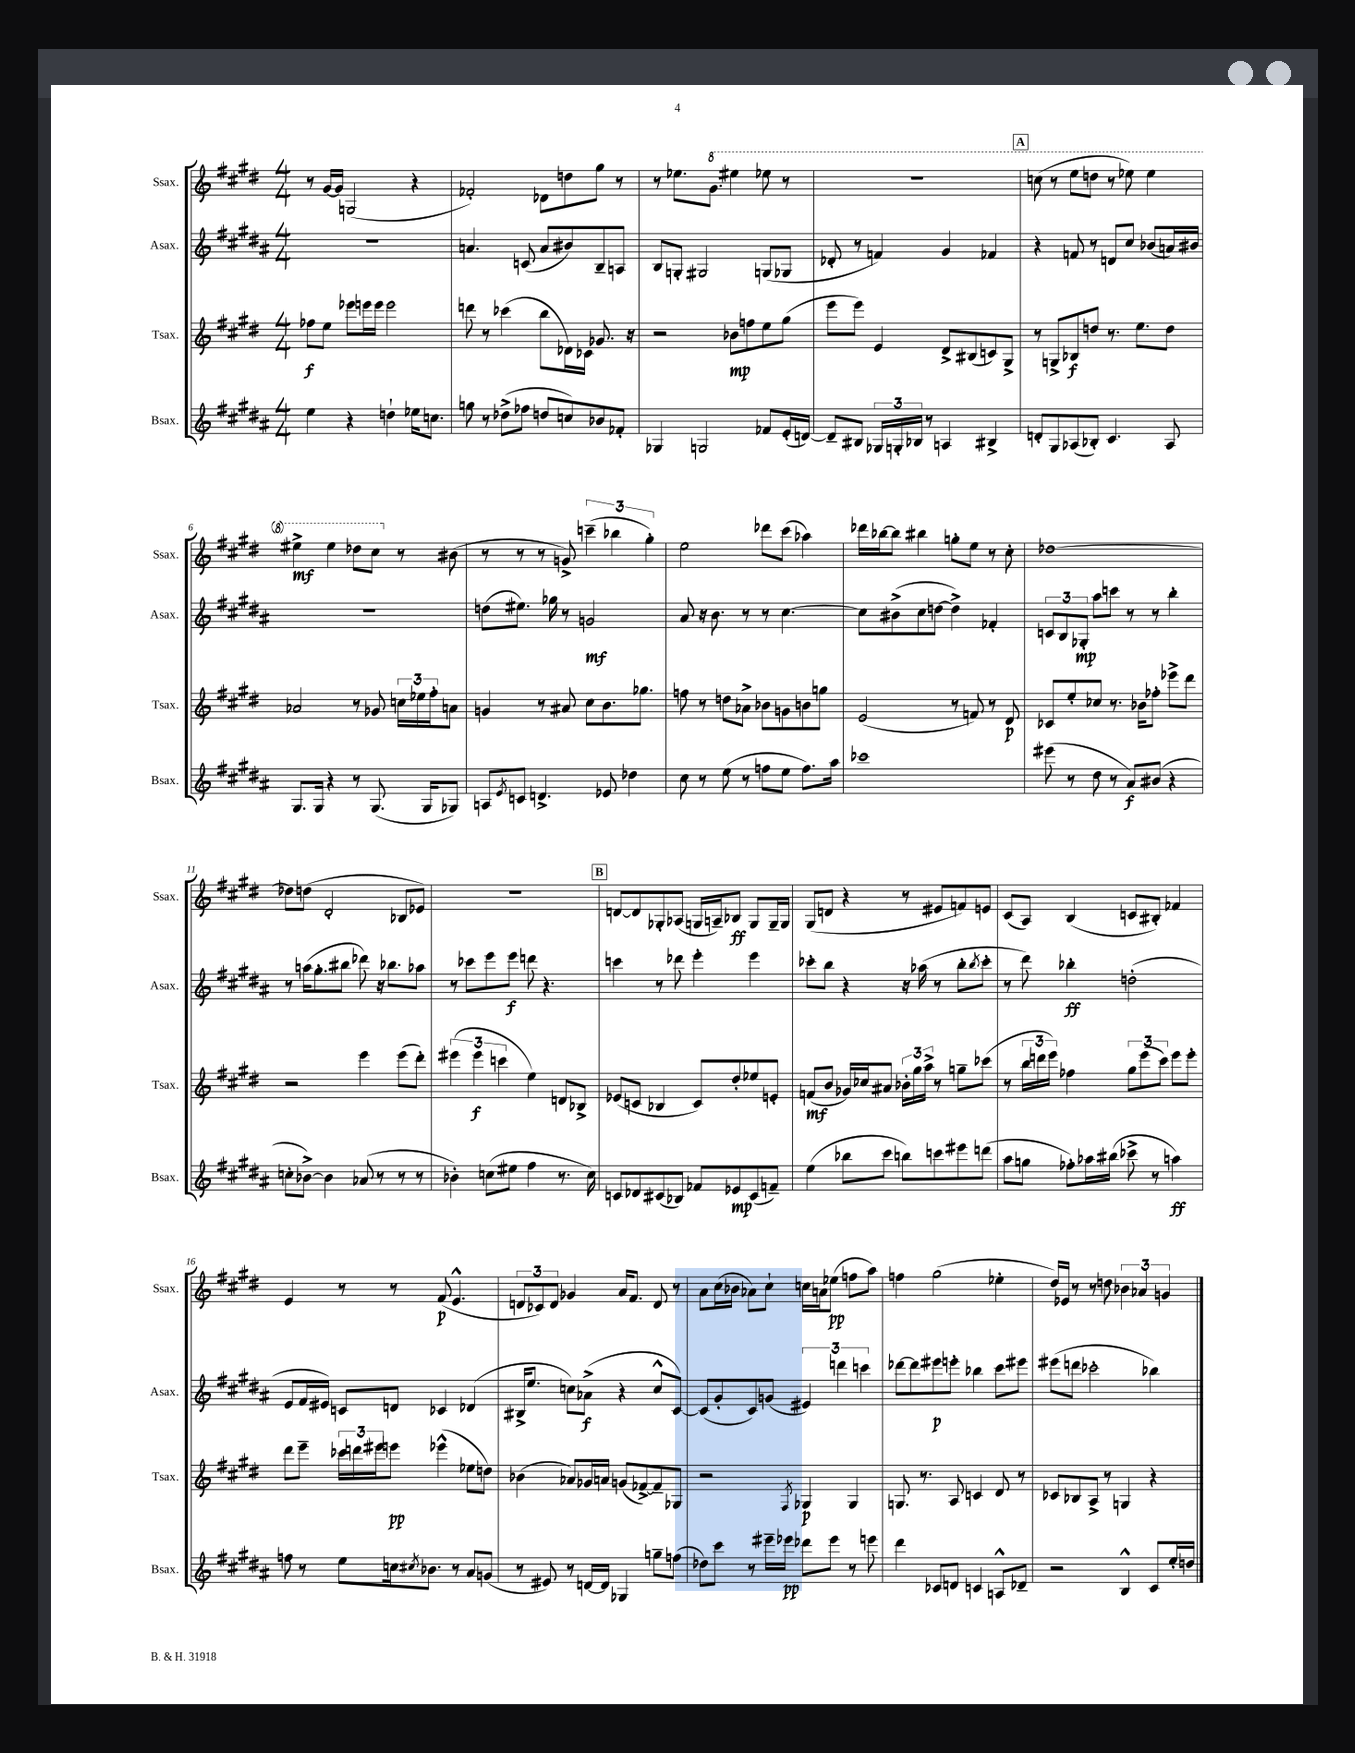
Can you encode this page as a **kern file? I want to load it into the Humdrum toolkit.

**kern	**dynam	**kern	**dynam	**kern	**dynam	**kern	**dynam
*part4	*part4	*part3	*part3	*part2	*part2	*part1	*part1
*staff4	*staff4	*staff3	*staff3	*staff2	*staff2	*staff1	*staff1
*I"Bsax.	*	*I"Tsax.	*	*I"Asax.	*	*I"Ssax.	*
*I'Bsax.	*	*I'Tsax.	*	*I'Asax.	*	*I'Ssax.	*
*clefG2	*	*clefG2	*	*clefG2	*	*clefG2	*
*k[f#c#g#d#a#]	*	*k[f#c#g#d#]	*	*k[f#c#g#d#a#]	*	*k[f#c#g#d#]	*
*M4/4	*	*M4/4	*	*M4/4	*	*M4/4	*
=1	=1	=1	=1	=1	=1	=1	=1
4ee\	.	8ff-X\L	f	1r	.	8r	.
.	.	8ee\J	.	.	.	[16g#/LL	.
.	.	.	.	.	.	16g#/JJ]	.
4r	.	8eee-X\L	.	.	.	(2Gn/	.
.	.	16eeen\L	.	.	.	.	.
.	.	16eee\JJ	.	.	.	.	.
4ddn`\	.	2eee\	.	.	.	.	.
16ee-X\KL	.	.	.	.	.	4r	.
8.ccn\J	.	.	.	.	.	.	.
=2	=2	=2	=2	=2	=2	=2	=2
8ggn\	.	8dddn\	.	4.an/	.	2f-X'/)	.
8r	.	8r	.	.	.	.	.
(8dd-X^\L	.	(4ccc-X\	.	.	.	.	.
8ff-X\J	.	.	.	(8cn/	.	.	.
8ddn/L	.	8bb\L	.	8a/L	.	8d-X\L	.
8ccn/)	.	16d-X\L)	.	8b#X/)	.	8ddn\	.
.	.	16c-X\JJ	.	.	.	.	.
8b-X/	.	8.g-X/	.	8B~/	.	8gg#\J	.
8f-X'/J	.	.	.	8An/J	.	8r	.
.	.	16r	.	.	.	.	.
=3	=3	=3	=3	=3	=3	=3	=3
4G-X/	.	2r	.	8B/L	.	8r	.
.	.	.	.	8Gn'/J	.	8.ee-X\L	.
2Gn/	.	.	.	2G#X/	.	.	.
*	*	*	*	*	*	*8va	*
.	.	.	.	.	.	8.gg#\J	.
.	.	8b-X\L	mp	.	.	4eee#X\	.
.	.	8ffn\	.	.	.	.	.
8f-X/L	.	8ee\	.	(8Gn/L	.	8eee-X\	.
(16e'/L	.	(8gg#\J	.	8G-X/J	.	8r	.
[16dn/JJ)	.	.	.	.	.	.	.
=4	=4	=4	=4	=4	=4	=4	=4
8d~/L]	.	8eee\L	.	8d-X'/	.	1r	.
8B#X/J	.	8eee\J)	.	8r	.	.	.
24G-X/LL	.	4e/	.	4fn/)	.	.	.
24Gn'/	.	.	.	.	.	.	.
24B-X/JJ	.	.	.	.	.	.	.
8r	.	.	.	.	.	.	.
4An/	.	8d#^/L	.	4g#/	.	.	.
.	.	(8B#X/	.	.	.	.	.
4B#X^/	.	8cn/)	.	4f-X/	.	.	.
.	.	8G#^/J	.	.	.	.	.
!!LO:REH:place=s1:t=A
=5	=5	=5	=5	=5	=5	=5	=5
8dn'/L	.	8r	.	4r	.	(8cccn\	.
8G#/	.	8Gn^/L	.	.	.	8r	.
(8A-X/	.	8B-X/	f	8fn/	.	8eee\L	.
8B-X'/J)	.	8ddn/J	.	8r	.	8dddn\J	.
4.c#/	.	8.r	.	8dn/L	.	8r	.
.	.	.	.	8cc#/J	.	8eee-X\)	.
.	.	8.ee\L	.	.	.	.	.
.	.	.	.	(8b-X/L	.	4eee-\	.
8A-/	.	8dd\J	.	16an/L)	.	.	.
.	.	.	.	16b#X/JJ	.	.	.
!!LO:LB:g=z
=6	=6	=6	=6	=6	=6	=6	=6
8.G#/L	.	2a-X/	.	1r	.	4eee#X^\	mf
16G#/Jk	.	.	.	.	.	.	.
4r	.	.	.	.	.	4eee#\	.
8r	.	8r	.	.	.	8ddd-X\L	.
(8.G#/	.	8g-X/	.	.	.	8ccc#\J	.
*	*	*	*	*	*	*X8va	*
.	.	24ccn\LL	.	.	.	8r	.
.	.	24ee-X\	.	.	.	.	.
16G#/KL	.	.	.	.	.	.	.
.	.	24ff#'\J	.	.	.	.	.
8G-X/J)	.	8an\J	.	.	.	(8b#X\	.
=7	=7	=7	=7	=7	=7	=7	=7
8An/L	.	4gn/	.	(8ddn\L	.	8r	.
8qe/	.	.	.	.	.	.	.
8cn/J	.	.	.	8.ee#X\J)	.	8r	.
4.dn^/	.	8r	.	.	.	8r	.
.	.	.	.	16gg-X\	.	.	.
.	.	8a#X/	.	8r	.	8gn^/)	.
.	.	8cc#\L	.	2gn/	mf	(6cccn~\	.
8e-X/	.	8.b\	.	.	.	.	.
.	.	.	.	.	.	6bb-X\	.
4dd-X\	.	.	.	.	.	.	.
.	.	8.gg-X\J	.	.	.	.	.
.	.	.	.	.	.	6gg#'\)	.
=8	=8	=8	=8	=8	=8	=8	=8
8cc#\	.	8ffn\	.	8a#/	.	2ee\	.
8r	.	8r	.	16r	.	.	.
.	.	.	.	8.b\	.	.	.
(8ee\	.	8ddn\L	.	.	.	.	.
8r	.	8a-X^\J	.	8r	.	.	.
8ffn\L	.	8b-X\L	.	8r	.	8ddd-X\L	.
8ee\J	.	8gn\	.	[4.cc#\	.	(8ccc#\J	.
8.ff\L)	.	8bn\	.	.	.	4aa-X\)	.
.	.	8ggn\J	.	.	.	.	.
16aa#\Jk	.	.	.	.	.	.	.
=9	=9	=9	=9	=9	=9	=9	=9
1ccc-X	.	(2e/	.	8cc#\L]	.	16ddd-X\LL	.
.	.	.	.	.	.	[16bb-X\J	.
.	.	.	.	(8b#X^\	.	8bb-\J]	.
.	.	.	.	8cc#\	.	4bb#X\	.
.	.	.	.	[8ddn\J	.	.	.
.	.	8r	.	4dd^\])	.	8ggn'\L	.
.	.	8fn/)	.	.	.	8ee\J	.
.	.	8r	.	4f-X'/	.	8r	.
.	.	8d#/	p	.	.	8cc#'\	.
=10	=10	=10	=10	=10	=10	=10	=10
(8eee#X\	.	8c-X/L	.	12cn/L	.	[1dd-X	.
.	.	.	.	12B/	.	.	.
8r	.	8ee'/	.	.	.	.	.
.	.	.	.	12G-X'/J	mp	.	.
8dd#\	.	8cc-X/J	.	8aa#\L	.	.	.
8r	.	8.r	.	8cccn\J	.	.	.
8a#/L)	f	.	.	8r	.	.	.
.	.	16b-X\KL	.	.	.	.	.
(8b#X/J	.	8ff-X'\J	.	8r	.	.	.
4r	.	8eee-X^\L	.	4bb'\	.	.	.
.	.	8ddd#\J	.	.	.	.	.
!!LO:LB:g=z
=11	=11	=11	=11	=11	=11	=11	=11
8ccn'\L	.	2r	.	8r	.	8dd-X\L]	.
[8b-X^\J)	.	.	.	(16aan\KL	.	(8ddn\J	.
.	.	.	.	8.gg#'\	.	.	.
4b-\]	.	.	.	.	.	2d#'/	.
.	.	.	.	8bb#X\J	.	.	.
(8a-X/	.	4eee\	.	8ddd-X\)	.	.	.
8r	.	.	.	16r	.	.	.
.	.	.	.	8.bb-X\L	.	.	.
8r	.	(8eee\L	.	.	.	8B-X/L	.
8r	.	8ddd#'\J)	.	8aa-X\J	.	8e-X/J)	.
=12	=12	=12	=12	=12	=12	=12	=12
4b-X'\)	.	(6eee#X\	.	8r	.	1r	.
.	.	.	.	8ccc-X\L	.	.	.
.	.	6eee#\	f	.	.	.	.
(8ccn\L	.	.	.	8eee\	.	.	.
.	.	6cccn\	.	.	.	.	.
8ee#X\J	.	.	.	8eee\J	f	.	.
4ff#\	.	4ee\)	.	8dddn\	.	.	.
.	.	.	.	4.r	.	.	.
8.r	.	8dn/L	.	.	.	.	.
.	.	8B-X^/J	.	.	.	.	.
16cc\)	.	.	.	.	.	.	.
!!LO:REH:place=s1:t=B
=13	=13	=13	=13	=13	=13	=13	=13
8cn/L	.	(8e-X/L	.	4cccn\	.	[8dn/L	.
8d-X/	.	8cn/J	.	.	.	8d/]	.
(8c#X/	.	4B-X/	.	8r	.	8G-X'/	.
8B-X/J)	.	.	.	8ddd-X\	.	(8A-X/J	.
8f-X/L	.	8c/L)	.	4eee'\	.	16Gn/LL	.
.	.	.	.	.	.	16An~/J)	.
8e-X/	mp	8dd#'/	.	.	.	8B-X/J	ff
(8c#/	.	8ee-X/	.	4eee\	.	8G/L	.
8fn~/J)	.	8en'/J	.	.	.	16G~/L	.
.	.	.	.	.	.	16G/JJ	.
=14	=14	=14	=14	=14	=14	=14	=14
(4ee\	.	(8fn/L	mf	8ccc-X'\L	.	(8G#/L	.
.	.	8b/J	.	8bb\J	.	8dn/J	.
8bb-X\L	.	16g-X/LL)	.	4r	.	4r	.
.	.	16cc-X/J	.	.	.	.	.
8ccc#\J	.	8a#X/J	.	.	.	.	.
8bbn\L)	.	24b-X'\LL	.	16r	.	8r	.
.	.	24gg#\	.	.	.	.	.
.	.	.	.	(16aa-X\	.	.	.
.	.	24aa^\JJ	.	.	.	.	.
8cccn\	.	8r	.	8r	.	8e#X/L	.
8eee#X\	.	8ggn~\L	.	8bb'\L	.	8fn/)	.
.	.	.	.	8qbb/	.	.	.
(8dddn\J	.	(8ccc-X\J	.	8ccc-'\J	.	8en/J	.
=15	=15	=15	=15	=15	=15	=15	=15
8aa#\L	.	8r	.	8r	.	(8c#/L	.
8ggn\J	.	24bb\LL	.	8ddd#\)	.	8A/J)	.
.	.	24dddn\	.	.	.	.	.
.	.	24eee\JJ)	.	.	.	.	.
8ff-X'\L)	.	4ff-X\	.	4bb-X'\	ff	(4B/	.
16aa-X\L	.	.	.	.	.	.	.
(16bb#X\JJ	.	.	.	.	.	.	.
8ccc-X^\	.	12gg#\L	.	(2ddn'\	.	8cn/L	.
.	.	(12eee\	.	.	.	.	.
8r	.	.	.	.	.	8B#X'/J)	.
.	.	12ccc#\J)	.	.	.	.	.
4aan\)	ff	8eee\L	.	.	.	4f-X/	.
.	.	8eee'\J	.	.	.	.	.
!!LO:LB:g=z
=16	=16	=16	=16	=16	=16	=16	=16
8ffn\	.	8ddd#\L	.	8e/L	.	4e/	.
8r	.	8eee~\J	.	16f#/L	.	.	.
.	.	.	.	16e#X/JJ)	.	.	.
8ee\L	.	24ccc-X\LL	.	8cn/L	.	8r	.
.	.	24dddn\	.	.	.	.	.
.	.	24eee#X\J	.	.	.	.	.
16ccn\k	.	8eeen\J	pp	8dn/J	.	8r	.
8qcc#X/	.	.	.	.	.	.	.
8.b-X\J	.	.	.	.	.	.	.
.	.	(4eee-X^^\	.	4c-X/	.	(8f#/	p
8r	.	.	.	.	.	4.e^^/	.
8a#/L	.	8ee-X\L	.	(4d-X/	.	.	.
(8gn/J	.	8ddn\J)	.	.	.	.	.
=17	=17	=17	=17	=17	=17	=17	=17
8r	.	(4b-X\	.	16B#X^/KL	.	12dn/L	.
.	.	.	.	8.ee/J	.	.	.
.	.	.	.	.	.	12c-X/)	.
8e#X/)	.	.	.	.	.	.	.
.	.	.	.	.	.	12d/J	.
8r	.	8a-X/L)	.	8ccn\L)	.	4g-X/	.
[16dn/LL	.	16g-X/L	.	(8a-X^\J	f	.	.
16d/JJ]	.	16an/JJ	.	.	.	.	.
4G-X/	.	(8gn/L	.	4r	.	16a/KL	.
.	.	.	.	.	.	8.f#/J	.
.	.	[8f-X^/)	.	.	.	.	.
8ggn~\L	.	8f-~/]	.	8cc^^/L	.	8d/	.
(8ffn\J	.	8G-X/J	.	[8c#/J)	.	8r	.
=18	=18	=18	=18	=18	=18	=18	=18
8dd-X\L)	.	2r	.	(8c#/L]	.	8a\L	.
8ccc#\J	.	.	.	8g#'/	.	(16cc#\L	.
.	.	.	.	.	.	16b-X\JJ	.
8r	.	.	.	8c#/)	.	8a-X\L)	.
16eee#X~\LL	.	.	.	(8gn/J	.	8cc#`\J	.
16eee-X\JJ	pp	.	.	.	.	.	.
.	.	8qF#/	.	.	.	.	.
8ddd-X\L	.	4G-X/	p	6e#X/)	.	16ccn\LL	.
.	.	.	.	.	.	16an\J	.
8eee-\J	.	.	.	.	.	(8ee-X\J	pp
.	.	.	.	6dddn\	.	.	.
8r	.	4G-/	.	.	.	8ffn\L	.
.	.	.	.	6cccn\	.	.	.
8eeen\	.	.	.	.	.	8aa\J)	.
=19	=19	=19	=19	=19	=19	=19	=19
4ddd#\	.	8.Gn/	.	[8ddd-X\L	.	4ffn\	.
.	.	.	.	8ddd-\]	.	.	.
.	.	8.r	.	.	.	.	.
8c-X/L	.	.	.	8eee#X\	p	(2gg#\	.
8dn/J	.	8A/	.	8eeen'\J	.	.	.
4cn/	.	4cn/	.	4bb-X\	.	.	.
8An^^/L	.	8d#/	.	8ccc#\L	.	4ee-X'\	.
8d-X~/J	.	8r	.	8eee#X\J	.	.	.
=20	=20	=20	=20	=20	=20	=20	=20
2r	.	8c-X/L	.	(8eee#X\L	.	16dd#/LL)	.
.	.	.	.	.	.	16e-X/JJ	.
.	.	8B-X/	.	8dddn\J	.	8r	.
.	.	8A^/J	.	2ccc-X'\	.	8r	.
.	.	8r	.	.	.	8ddn\	.
4B^^/	.	4Gn/	.	.	.	6b-X\	.
.	.	.	.	.	.	6a-X/	.
8c#/L	.	4r	.	4bb-X\)	.	.	.
.	.	.	.	.	.	6gn/	.
16ee'/L	.	.	.	.	.	.	.
16ddn/JJ	.	.	.	.	.	.	.
==	==	==	==	==	==	==	==
*-	*-	*-	*-	*-	*-	*-	*-
